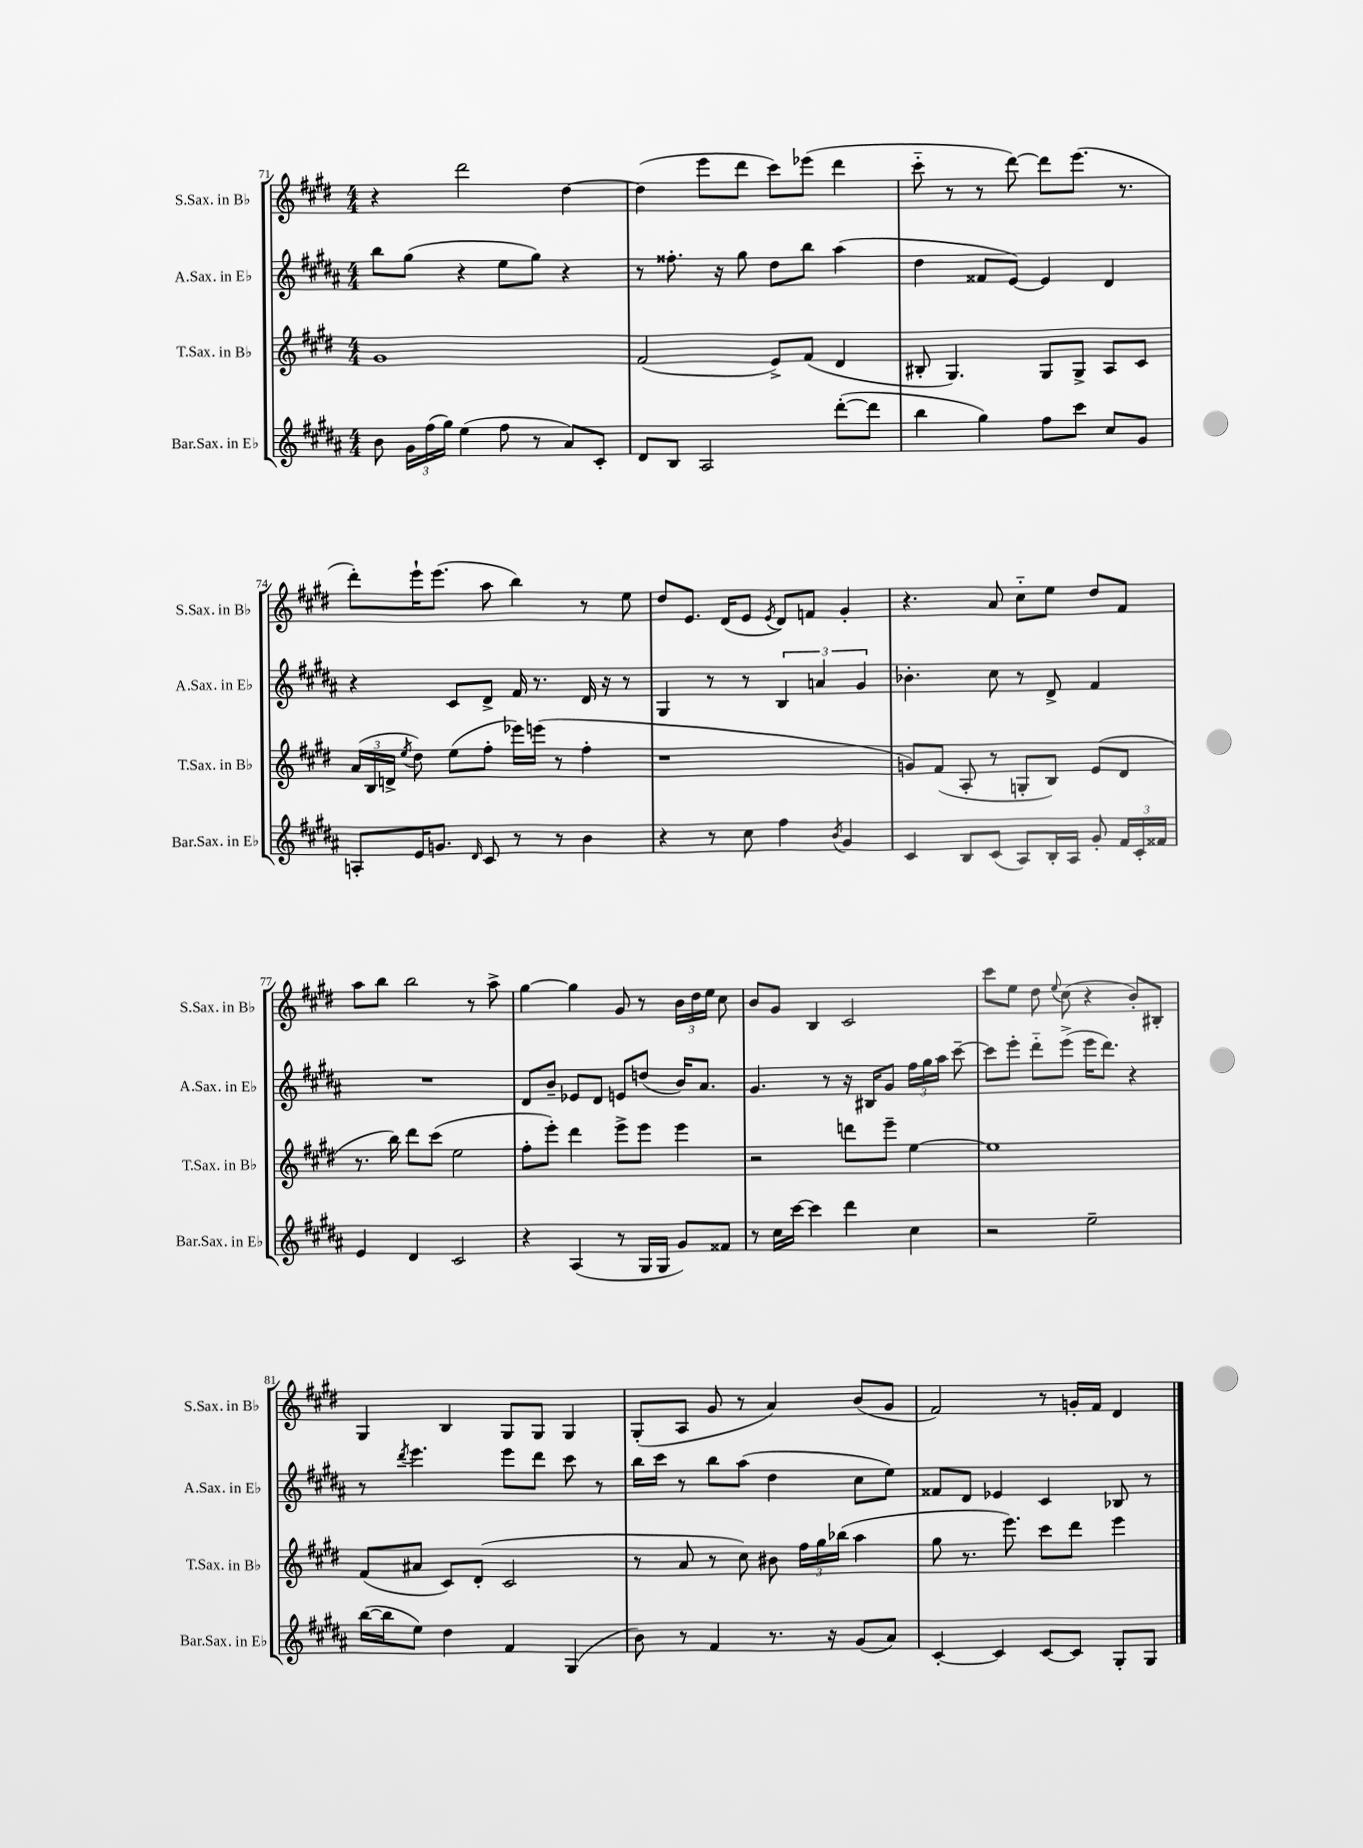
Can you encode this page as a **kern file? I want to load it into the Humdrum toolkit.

**kern	**kern	**kern	**kern
*staff4	*staff3	*staff2	*staff1
*clefG2	*clefG2	*clefG2	*clefG2
*k[f#c#g#d#a#]	*k[f#c#g#d#]	*k[f#c#g#d#a#]	*k[f#c#g#d#]
*M4/4	*M4/4	*M4/4	*M4/4
8b\	1g#	8bb\L	4r
24g#\LL	.	(8gg#\J	.
(24ff#\	.	.	.
24gg#\JJ)	.	.	.
(4ee\	.	4r	2ddd#\
8ff#\	.	8ee\L	.
8r	.	8gg#\J)	.
8a#/L)	.	4r	[4dd#\
8c#'/J	.	.	.
=	=	=	=
8d#/L	(2f#/	8r	(4dd#\]
8B/J	.	8.ff##'\	.
2A#/	.	.	8eee\L
.	.	16r	.
.	.	8gg#\	8ddd#\J
.	8e^/L)	8dd#\L	8ccc#\L)
.	(8f#/J	8bb\J	(8eee-\J
([8ddd#'\L	4d#/	(4aa#\	4ddd#\
8ddd#\]J	.	.	.
=	=	=	=
4bb\	8B#'/	4dd#\	8ccc#'~\
.	4.G#/)	.	8r
4gg#\)	.	8f##/L	8r
.	.	[8e/J)	[8ddd#\)
8ff#\L	8G#/L	4e/]	8ddd#\]L
8ccc#\J	8G#^/J	.	(8.eee\J
8cc#/L	8A/L	4d#/	.
.	.	.	8.r
8g#/J	8c#/J	.	.
=	=	=	=
8A'/L	(24a/LL	4r	8ddd#'\L)
.	24B/	.	.
.	24d^/JJ	.	.
.	8qee/	.	.
16e/K	8dd#\)	.	16eee`\K
8.g/J	.	.	(8.eee\J
.	(8ee\L	8c#/L	.
16qqd#/	.	.	.
8c#/	8ff#'\J	8d#^/J	8aa\
8r	16eee-\LL)	16f#/	4bb\)
.	(16eee\JJ	8.r	.
8r	8r	.	.
4b\	4ff#'\	16d#/	8r
.	.	16r	.
.	.	8r	8ee\
=	=	=	=
4r	1r	4G#/	8dd#/L
.	.	.	8.e/J
8r	.	8r	.
.	.	.	(16d#/LK
8cc#\	.	8r	8e/J
.	.	.	8qe/
4ff#\	.	6B/	8d#/L)
.	.	.	8f/J
.	.	6a/	.
8qb/	.	.	.
4g#/	.	.	4g#'/
.	.	6g#/	.
=	=	=	=
4c#/	8g/L)	4.b-'\	4.r
.	(8f#/J	.	.
8B/L	8A'/	.	.
(8c#/J	8r	8cc#\	8a/
8A#/L)	8G'/L	8r	8cc#'~\L
16B'/L	8B/J)	8d#^/	8ee\J
16A#/JJ	.	.	.
8g#'/	(8e/L	4f#/	8dd#/L
24f#/LL	8d#/J	.	8f#/J
24c#'/	.	.	.
24f##/JJ	.	.	.
=	=	=	=
4e/	8.r	1r	8aa\L
.	.	.	8bb\J
.	16bb\)	.	.
4d#/	8ddd#\L	.	2bb\
.	(8ccc#\J	.	.
2c#/	2ee\	.	.
.	.	.	8r
.	.	.	8aa^\
=	=	=	=
4r	8ff#'\L	8d#/L	[4gg#\
.	8eee'\J)	8b~/J	.
(4A#/	4ddd#\	8e-/L	4gg#\]
.	.	8d#/J	.
8r	8eee^\L	8e/L	8g#/
16G#/LL	8eee\J	(8dd/J	8r
16G#/JJ	.	.	.
8g#/L)	4eee\	16b/LK)	24b\LL
.	.	.	24dd#\
.	.	8.a#/J	.
.	.	.	24ee\JJ
8f##/J	.	.	8cc#\
=	=	=	=
8r	2r	4.g#/	8b/L
16cc#\LL	.	.	8g#/J
[16ccc#\JJ	.	.	.
4ccc#\]	.	.	4B/
.	.	8r	.
4ddd#\	8ddd\L	16r	2c#/
.	.	16B#/LK	.
.	8eee~\J	8g#/J	.
4cc#\	[4ee\	24ff#\LL	.
.	.	24gg#\	.
.	.	24aa#\JJ	.
.	.	[8ccc#~\	.
=	=	=	=
2r	1ee]	8ccc#\]L	8ccc#\L
.	.	8eee'\J	8ee\J
.	.	8ddd#'~\L	8dd#\
.	.	.	8qqee/
.	.	(8eee^\J	(8cc#\
2ee~\	.	16eee\LK	4r
.	.	8.ddd#\J)	.
.	.	4r	8b'/L)
.	.	.	8B#'/J
=	=	=	=
([16bb\LL	(8f#/L	8r	4G#/
16bb\]J	.	.	.
.	.	8qddd#/	.
8ee\J)	8a#/J	4.eee\	.
4dd#\	8c#/L)	.	4B/
.	(8d#'/J	.	.
4f#/	2c#/	8eee\L	8G#/L
.	.	8ddd#\J	8G#/J
(4G#/	.	8ccc#\	4G#/
.	.	8r	.
=	=	=	=
8b\)	8r	16bb\LL	(8G#'/L
.	.	16ccc#\JJ	.
8r	8a/	8r	8A/J
4f#/	8r	8bb\L	8g#/
.	8cc#\)	(8aa#\J	8r
8.r	8b#\	4dd#\	4a/)
.	24ff#\LL	.	.
.	24gg#\	.	.
16r	.	.	.
.	(24bb-\JJ	.	.
(8g#/L	4aa\	8cc#\L	(8b/L
8a#/J)	.	8ee\J)	8g#/J
=	=	=	=
[4c#'/	8gg#\	8f##/L	2f#/)
.	8.r	8d#/J	.
4c#/]	.	4e-/	.
.	8.eee\)	.	.
[8c#/L	8ccc#\L	4c#/	8r
8c#/]J	8ddd#\J	.	16g'/LL
.	.	.	16f#/JJ
8G#'/L	4eee\	8B-/	4d#/
8G#/J	.	8r	.
==	==	==	==
*-	*-	*-	*-
